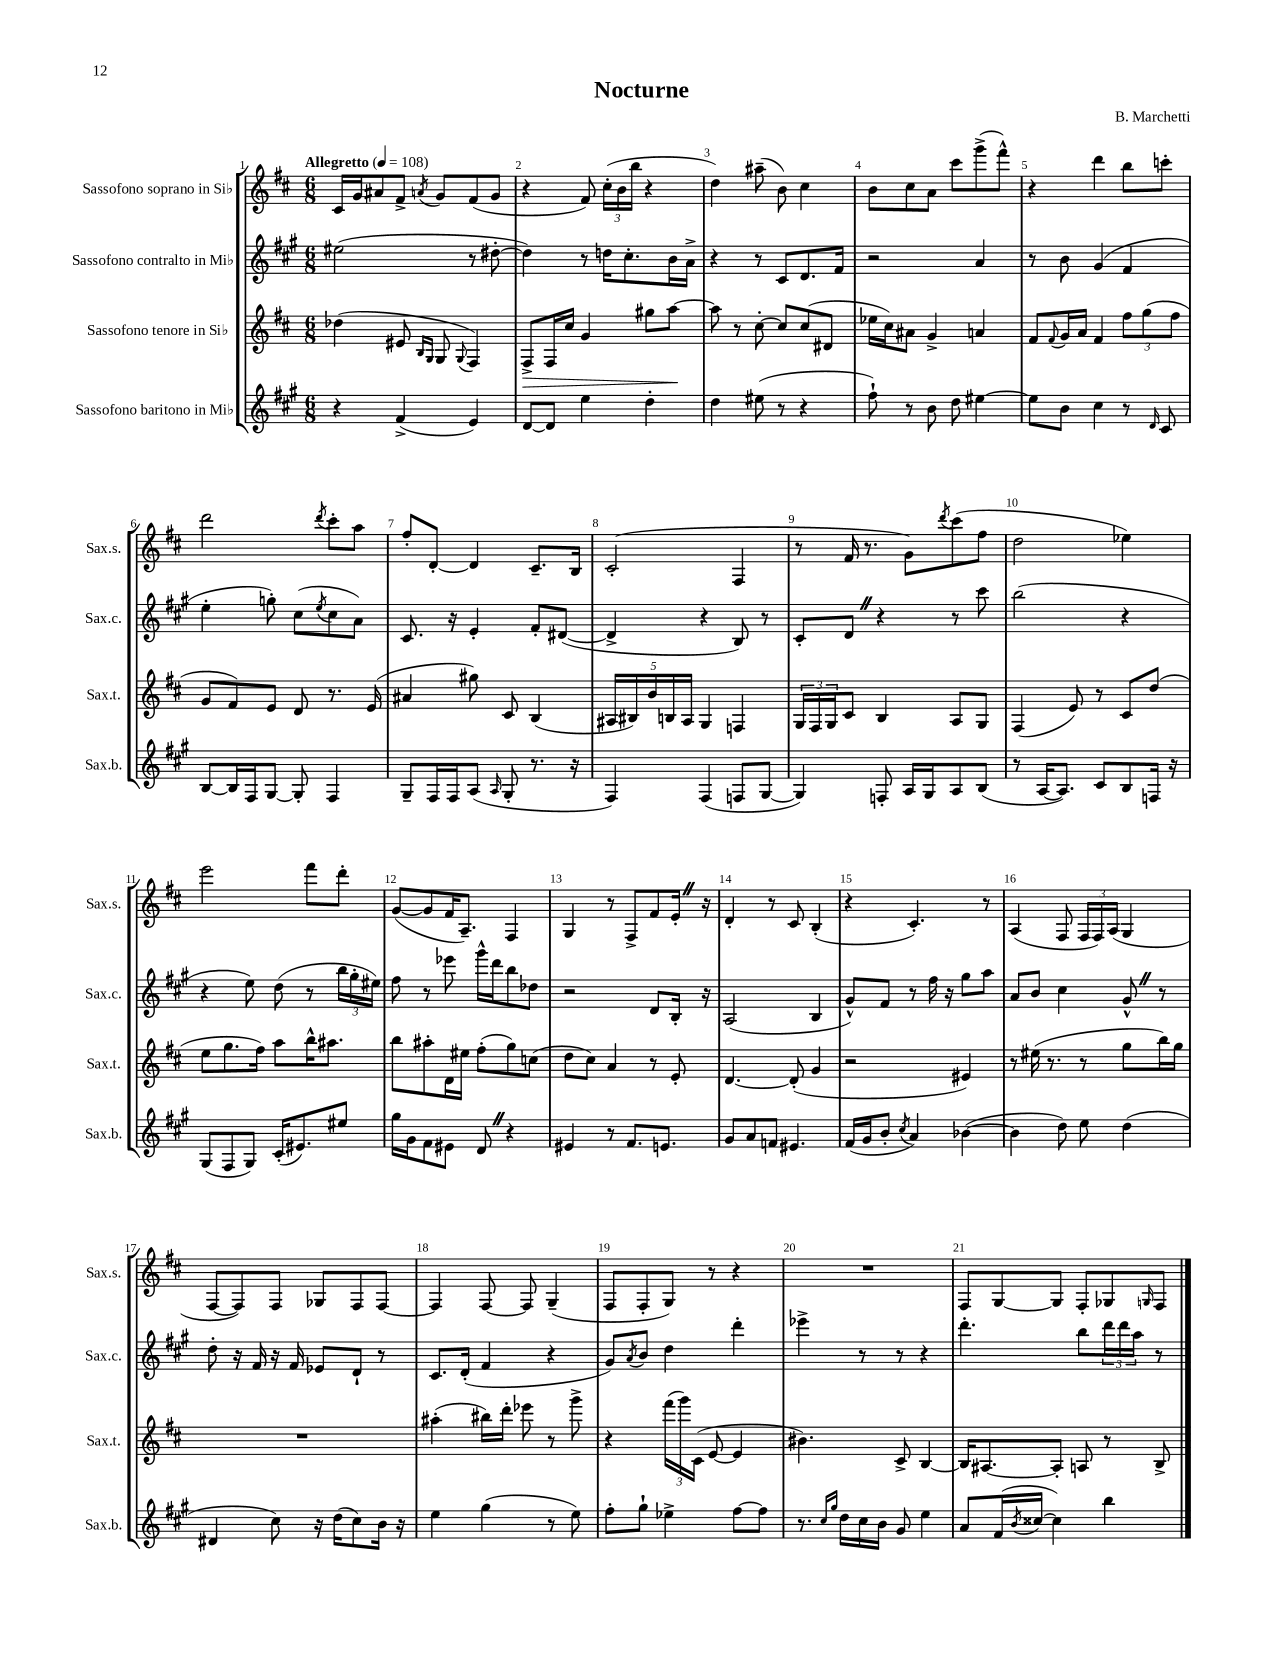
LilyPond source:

\header { title = "Nocturne" composer = "B. Marchetti" }
<<
\new StaffGroup <<
\new Staff = "s0" \with { instrumentName = "Sassofono soprano in Sib" shortInstrumentName = "Sax.s." } {
    \clef treble \key d \major \numericTimeSignature \time 6/8 \tempo "Allegretto" 4 = 108
    cis'16 g'16 ais'8 fis'8-> \acciaccatura { a'8 } g'8 fis'8( g'8 |
    r4 fis'8) \tuplet 3/2 { cis''16-.( b'16 b''16 } r4 |
    d''4) ais''8--( b'8) cis''4 |
    b'8 cis''8 a'8 cis'''8 g'''8->( fis'''8-^) |
    r4 d'''4 b''8 c'''8-. |
    d'''2 \acciaccatura { d'''8 } cis'''8-. a''8 |
    fis''8-. d'8~-. d'4 cis'8.-- b16 |
    cis'2-.( fis4 |
    r8 fis'16 r8. g'8) \acciaccatura { d'''8 } cis'''8( fis''8 |
    d''2 ees''4) |
    e'''2 fis'''8 d'''8-. |
    g'8~( g'8 fis'16 a8.--) fis4 |
    g4 r8 fis8-> fis'8 e'16-. \once \override BreathingSign.text = \markup { \musicglyph "scripts.caesura.straight" } \breathe r16 |
    d'4-. r8 cis'8 b4-.( |
    r4 cis'4.-.) r8 |
    a4( fis8 \tuplet 3/2 { fis16 fis16) a16( } g4 |
    fis8~ fis8) fis8 ges8 fis8 fis8~ |
    fis4 fis8~ fis8 g4--( |
    fis8 fis8-. g8) r8 r4 |
    R2. |
    fis8 g8~ g8 fis8-. ges8 \grace { g16 } fis8 \bar "|." |
}
\new Staff = "s1" \with { instrumentName = "Sassofono contralto in Mib" shortInstrumentName = "Sax.c." } {
    \clef treble \key a \major \numericTimeSignature \time 6/8
    eis''2( r8 dis''8~-. |
    dis''4) r8 d''16 cis''8.-. b'16 a'16-> |
    r4 r8 cis'8 d'8. fis'16 |
    r2 a'4 |
    r8 b'8 gis'4( fis'4 |
    e''4-. g''8-.) cis''8( \acciaccatura { e''8 } cis''8 a'8) |
    cis'8. r16 e'4-. fis'8-. dis'8~( |
    dis'4-> r4 b8) r8 |
    cis'8-. d'8 \once \override BreathingSign.text = \markup { \musicglyph "scripts.caesura.straight" } \breathe r4 r8 cis'''8 |
    b''2( r4 |
    r4 e''8) d''8( r8 \tuplet 3/2 { b''16 gis''16-. eis''16) } |
    fis''8 r8 ees'''8 gis'''16-^ d'''16 b''8 des''8 |
    r2 d'8 b16-. r16 |
    a2( b4 |
    gis'8-^) fis'8 r8 fis''16 r16 gis''8 a''8 |
    a'8 b'8 cis''4 gis'8-^ \once \override BreathingSign.text = \markup { \musicglyph "scripts.caesura.straight" } \breathe r8 |
    d''8-. r16 fis'16 r16 fis'16 ees'8 d'8-! r8 |
    cis'8. d'16-.( fis'4 r4 |
    gis'8) \acciaccatura { a'8 } b'8 d''4 d'''4-. |
    ees'''4-> r8 r8 r4 |
    d'''4.-. b''8 \tuplet 3/2 { d'''16 d'''16 a''16 } r8 \bar "|." |
}
\new Staff = "s2" \with { instrumentName = "Sassofono tenore in Sib" shortInstrumentName = "Sax.t." } {
    \clef treble \key d \major \numericTimeSignature \time 6/8
    des''4( eis'8 \grace { b16 g16 } g8 \appoggiatura { g8 } fis4) |
    fis8->\> fis16 cis''16 g'4 gis''8 a''8~\! |
    a''8 r8 cis''8~-. cis''8 cis''8( dis'8 |
    ees''16 cis''16) ais'8 g'4-> a'4 |
    fis'8 \appoggiatura { fis'8 } g'16 a'16 fis'4 \tuplet 3/2 { fis''8 g''8( fis''8 } |
    g'8 fis'8) e'8 d'8 r8. e'16( |
    ais'4 gis''8) cis'8 b4( |
    \tuplet 5/4 { ais16 bis16) b'16 b16 ais16 } g4 f4 |
    \tuplet 3/2 { g16 fis16 g16 } cis'8 b4 a8 g8 |
    fis4( e'8) r8 cis'8 d''8( |
    e''8 g''8. fis''16) a''8 b''16-^ ais''8. |
    b''8 ais''8-. d'16 eis''16 fis''8-.( g''8) c''8( |
    d''8 cis''8) a'4 r8 e'8-. |
    d'4.~ d'8-.( g'4 |
    r2 eis'4) |
    r8 eis''16( r8. r8 g''8 b''16) g''16 |
    R2. |
    ais''4-.( bis''16) d'''16-. ees'''8 r8 g'''8-> |
    r4 \tuplet 3/2 { fis'''16( g'''16) cis'16( } e'8~ e'4 |
    bis'4.) cis'8-> b4~ |
    b16 ais8.~ ais8-. a8 r8 b8-> \bar "|." |
}
\new Staff = "s3" \with { instrumentName = "Sassofono baritono in Mib" shortInstrumentName = "Sax.b." } {
    \clef treble \key a \major \numericTimeSignature \time 6/8
    r4 fis'4->( e'4) |
    d'8~ d'8 e''4 d''4-. |
    d''4 eis''8( r8 r4 |
    fis''8-!) r8 b'8 d''8 eis''4~ |
    eis''8 b'8 cis''4 r8 \grace { d'16 } cis'8 |
    b8~ b16 fis16 gis8~ gis8-. fis4 |
    gis8-- fis16 fis16 a8( \grace { a16 } gis8-. r8. r16 |
    fis4) fis4( f8 gis8~ |
    gis4) f8-. a16 gis16 a8 b8( |
    r8 a16~ a8.) cis'8 b8 f16 r16 |
    gis8( fis8 gis8) cis'16-.( eis'8.) eis''8 |
    gis''16 gis'16 fis'8 eis'8 d'8 \once \override BreathingSign.text = \markup { \musicglyph "scripts.caesura.straight" } \breathe r4 |
    eis'4 r8 fis'8. e'8. |
    gis'8 a'8 f'8 eis'4. |
    fis'16( gis'16 b'8-. \acciaccatura { cis''8 } a'4) bes'4~( |
    bes'4 d''8) e''8 d''4( |
    dis'4 cis''8) r16 d''16( cis''8) b'16 r16 |
    e''4 gis''4( r8 e''8) |
    fis''8-. gis''8-! ees''4-> fis''8~ fis''8 |
    r8. \grace { cis''16 gis''16 } d''16 cis''16 b'16 gis'8 e''4 |
    a'8 fis'16( \acciaccatura { b'8 } cisis''16~ cisis''4) b''4 \bar "|." |
}
>>
>>
\layout { \context { \Score \override BarNumber.break-visibility = ##(#f #t #t) barNumberVisibility = #all-bar-numbers-visible } }
